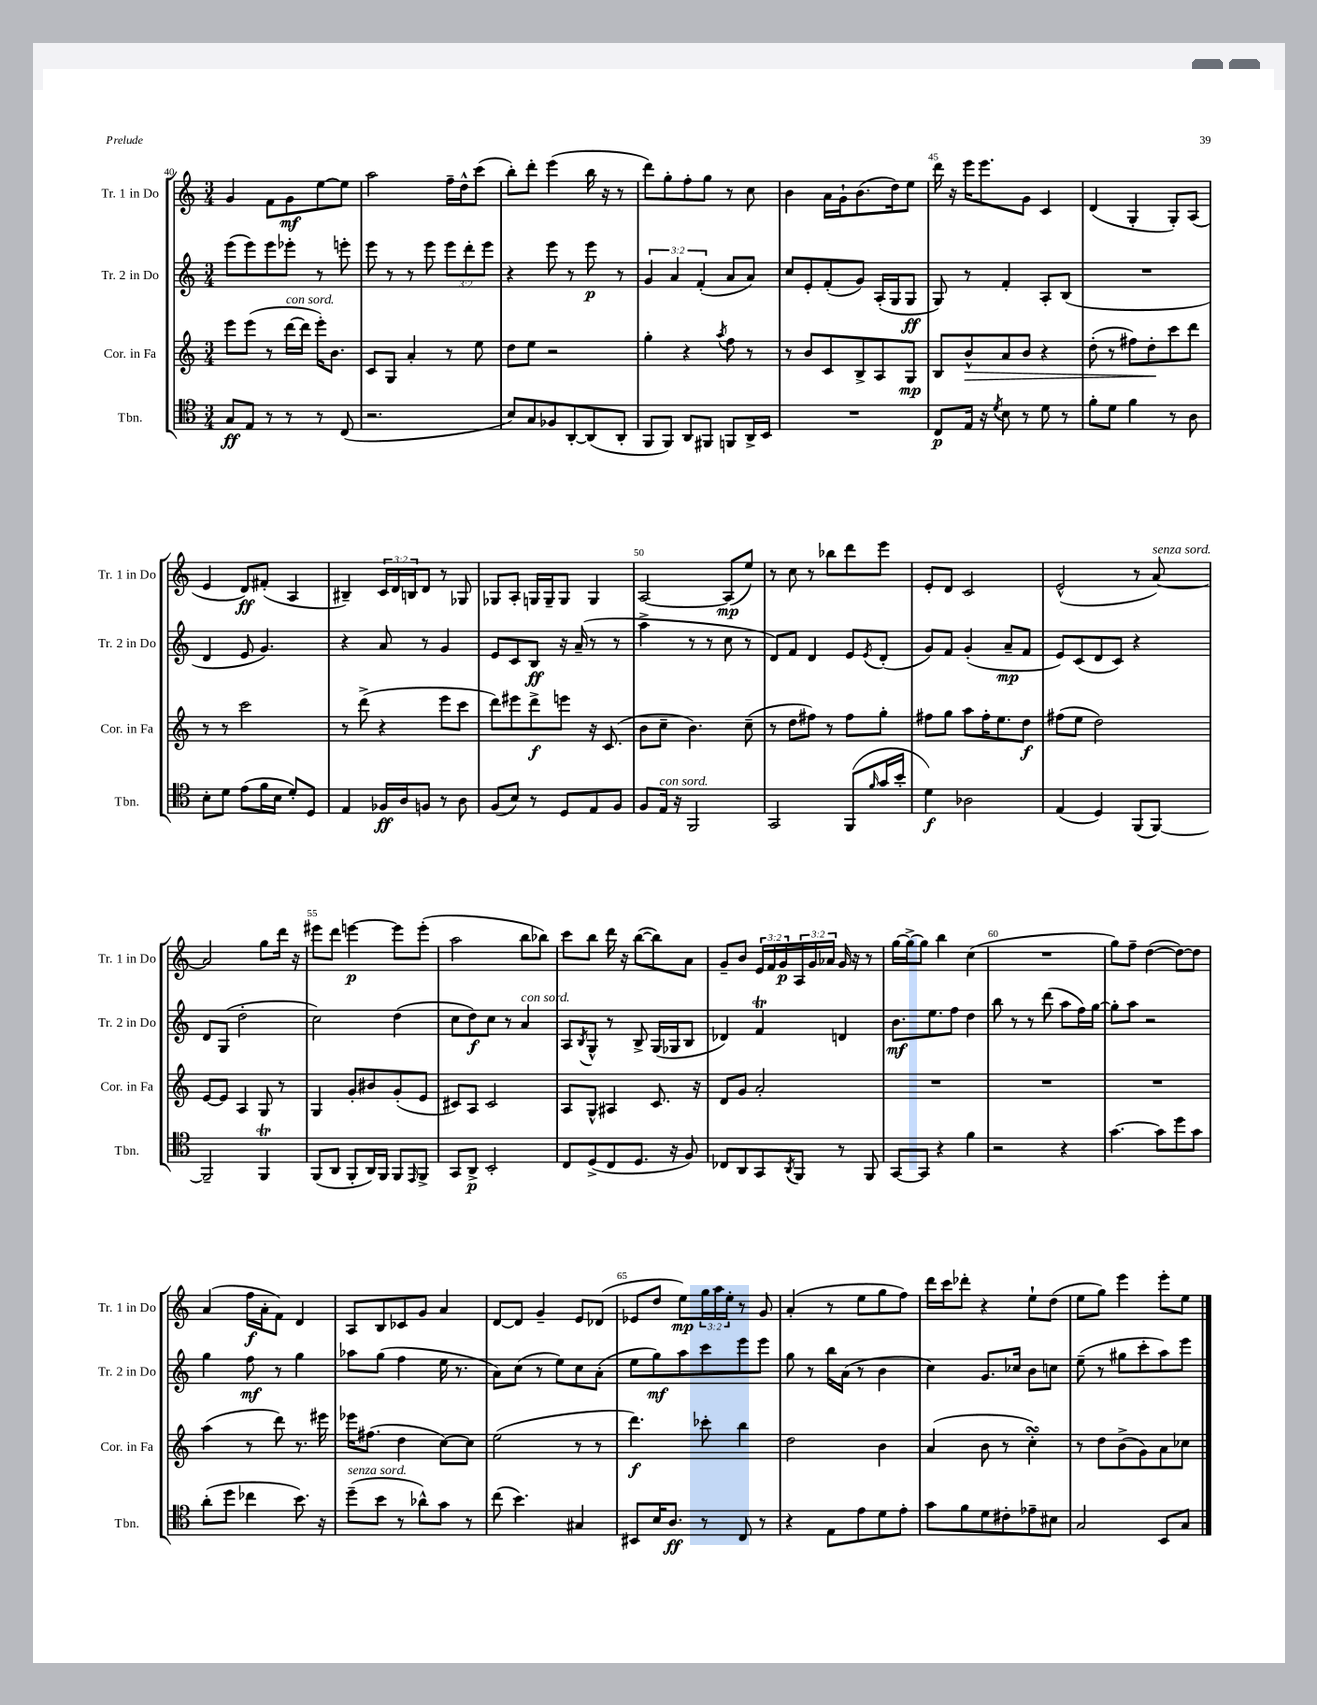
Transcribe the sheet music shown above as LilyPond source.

<<
\new StaffGroup <<
\new Staff = "s0" \with { instrumentName = "Tr. 1 in Do" shortInstrumentName = "Tr. 1 in Do" } {
    \clef treble \key c \major \numericTimeSignature \time 3/4 \override Staff.TupletNumber.text = #tuplet-number::calc-fraction-text
    g'4 f'8 g'8\mf e''8~ e''8 |
    a''2 f''16-- d''16-^ c'''8( |
    b''8-.) d'''8-. e'''4( b''16 r16 r8 |
    d'''8) g''8-. f''8-. g''8 r8 c''8 |
    b'4 a'16 g'16-! b'8.( d''16) e''8 |
    d'''16 r16 e'''16 e'''8. g'8 c'4 |
    d'4( g4-. g8-.) a8( |
    e'4 d'8\ff) fis'8-.( a4 |
    bis4--) \tuplet 3/2 { c'16 d'16 b16 } d'8 r8 ges8 |
    ges8 a8-. g16 g16-- g8 g4 |
    a2~ a8\mp( e''8) |
    r8 c''8 r8 bes''8 d'''8 e'''8 |
    e'8-. d'8 c'2 |
    e'2-^( r8 a'8~^\markup { \italic "senza sord." }) |
    a'2 g''8 d'''16 r16 |
    eis'''8 d'''8 e'''4~\p e'''8 e'''8-.( |
    a''2 b''8 bes''8) |
    c'''8 b''8 d'''16 r16 b''8~( b''8) a'8 |
    g'8-- b'8 \tuplet 3/2 { e'16 f'16 g'16\p } \tuplet 3/2 { a16 g'16 aes'16 } g'16 r16 r8 |
    g''16~ g''16~-> g''8 b''4 c''4( |
    R2. |
    g''8) f''8-- d''4~( d''8~) d''8 |
    a'4( f''16\f a'16-. f'8) d'4 |
    a8 b8 ces'8 g'8 a'4 |
    d'8~ d'8 g'4-- e'8 des'8( |
    ees'8 d''8 e''8\mp) \tuplet 3/2 { g''16 a''16 e''16-. } r8 g'8 |
    a'4-.( r8 e''8 g''8 f''8) |
    d'''16 c'''16 des'''8-. r4 e''8-! d''8( |
    e''8 g''8) e'''4 e'''8-. e''8 \bar "|." |
}
\new Staff = "s1" \with { instrumentName = "Tr. 2 in Do" shortInstrumentName = "Tr. 2 in Do" } {
    \clef treble \key c \major \numericTimeSignature \time 3/4 \override Staff.TupletNumber.text = #tuplet-number::calc-fraction-text
    e'''8( e'''8) e'''8 ees'''8-. r8 e'''8-. |
    e'''8 r8 r8 e'''8 \tuplet 3/2 { e'''8 d'''8-. e'''8 } |
    r4 e'''8 r8 e'''8\p r8 |
    \tuplet 3/2 { g'4 a'4 f'4-.( } a'8 a'8) |
    c''8 e'8-. f'8-.( g'8) a16-.( g16 g8\ff |
    g8) r8 f'4-. a8-. b8( |
    R2. |
    d'4 e'8 g'4.) |
    r4 a'8 r8 g'4 |
    e'8 c'8 b8\ff r16 a'16--( r8 r8 |
    a''4-> r8 r8 c''8 r8 |
    d'8) f'8 d'4 e'8 \acciaccatura { e'8 } d'8-.( |
    g'8) f'8 g'4-.( a'8--\mp f'8 |
    e'8) c'8( d'8 c'8) r4 |
    d'8 g8( d''2-. |
    c''2) d''4( |
    c''8 d''8\f) c''8 r8 a'4^\markup { \italic "con sord." } |
    a8 \acciaccatura { b8 } g8-^ r8 b8-> g16( ges16 b8 |
    des'4) f'4\trill d'4 |
    b'8.\mf e''8. f''8 d''4 |
    b''8 r8 r8 d'''8( a''8 f''16) g''16~ |
    g''8-. a''8 r2 |
    g''4 f''8\mf r8 g''4 |
    aes''8 g''8( f''4 e''16 r8. |
    a'8) c''8( r8 e''8) c''8 a'8-.( |
    e''8 g''8\mf) a''8 c'''8 e'''8 e'''8 |
    g''8 r8 b''16 a'16( r8 b'4 |
    c''4) g'8. ces''16 b'8 c''8 |
    e''8--( r8 gis''8 c'''8-. a''8) e'''8 \bar "|." |
}
\new Staff = "s2" \with { instrumentName = "Cor. in Fa" shortInstrumentName = "Cor. in Fa" } {
    \clef treble \key c \major \numericTimeSignature \time 3/4
    e'''8 e'''8( r8 d'''16~^\markup { \italic "con sord." } d'''16 e'''16-.) b'8. |
    c'8 g8 a'4-. r8 e''8 |
    d''8 e''8 r2 |
    g''4-. r4 \acciaccatura { a''8 } f''8 r8 |
    r8 b'8 c'8 b8-> a8 g8\mp |
    b8 b'8-^\> a'8 b'8 r4 |
    d''8-.( r8 fis''8) d''8-.\! c'''8 d'''8 |
    r8 r8 c'''2 |
    r8 d'''8->( r4 e'''8 c'''8 |
    d'''8) eis'''8 d'''8->\f e'''8 r16 c'8.( |
    b'8 c''8-- b'4.) c''8--( |
    r8 d''8 fis''8) r8 fis''8 g''8-. |
    fis''8 g''8 a''8 fis''16-. e''8. d''8\f |
    fis''8( e''8 d''2) |
    e'8~ e'8 a4 g8 r8 |
    g4 g'8-. bis'8 g'8-.( e'8 |
    cis'8) a8 cis'2 |
    a8 g8-^ ais4 c'8. r16 |
    d'8 g'8 a'2-. |
    R2. |
    R2. |
    R2. |
    a''4( r8 d'''8) r8. eis'''16 |
    ees'''16 fis''8.( d''4 c''8~) c''8 |
    e''2( r8 r8 |
    d'''4.\f) ces'''8-. b''4 |
    d''2 b'4 |
    a'4( b'8 r8 c''4-.\turn) |
    r8 d''8 b'8->( g'8) a'8 ces''8 \bar "|." |
}
\new Staff = "s3" \with { instrumentName = "Tbn." shortInstrumentName = "Tbn." } {
    \clef tenor \key c \major \numericTimeSignature \time 3/4
    g8\ff e8 r8 r8 r8 c8( |
    r2. |
    b8) g8 fes8 a,8~-. a,8( a,8-. |
    f,8 f,8) a,8 fis,8 f,8 a,16-> b,16 |
    R2. |
    c8\p e16 r16 \acciaccatura { d'8 } b8 r8 d'8 r8 |
    f'8-. d'8 f'4 r8 a8 |
    b8-. d'8 e'8( f'16 b16 d'8-.) d8 |
    e4 fes16\ff a16 f8 r8 a8 |
    f8( b8) r8 d8 e8 f8 |
    f8 e16^\markup { \italic "con sord." } r16 f,2 |
    g,2 f,8( \grace { f'16 } g'16 b'16-. |
    d'4\f) aes2 |
    e4( d4) f,8( f,8~) |
    f,2-- f,4\trill |
    f,8( a,8 f,8-. a,16) f,16 f,8 \grace { e,16 } f,8-> |
    g,8 a,8->\p b,2-. |
    c8 d8->( c8 d8. r16 f8) |
    ces8 a,8 g,8 \acciaccatura { a,8 } f,8 r8 f,8 |
    g,8~ g,8 r4 f'4 |
    r2 r4 |
    g'4.~ g'8 d''8 g'8 |
    a'8-.( d''8 ces''4 b'8.) r16 |
    d''8--^\markup { \italic "senza sord." }( b'8 r8 aes'8-^) g'8 r8 |
    c''8( b'4.) gis4 |
    bis,8 b16 a8.\ff r8 c8 r8 |
    r4 e8 e'8 d'8 e'8-. |
    g'8 f'8 d'8 cis'8-. ees'8-- bis8 |
    g2 b,8 g8 \bar "|." |
}
>>
>>
\layout { \context { \Score currentBarNumber = #40 \override BarNumber.break-visibility = ##(#f #t #t) barNumberVisibility = #(every-nth-bar-number-visible 5) } }
